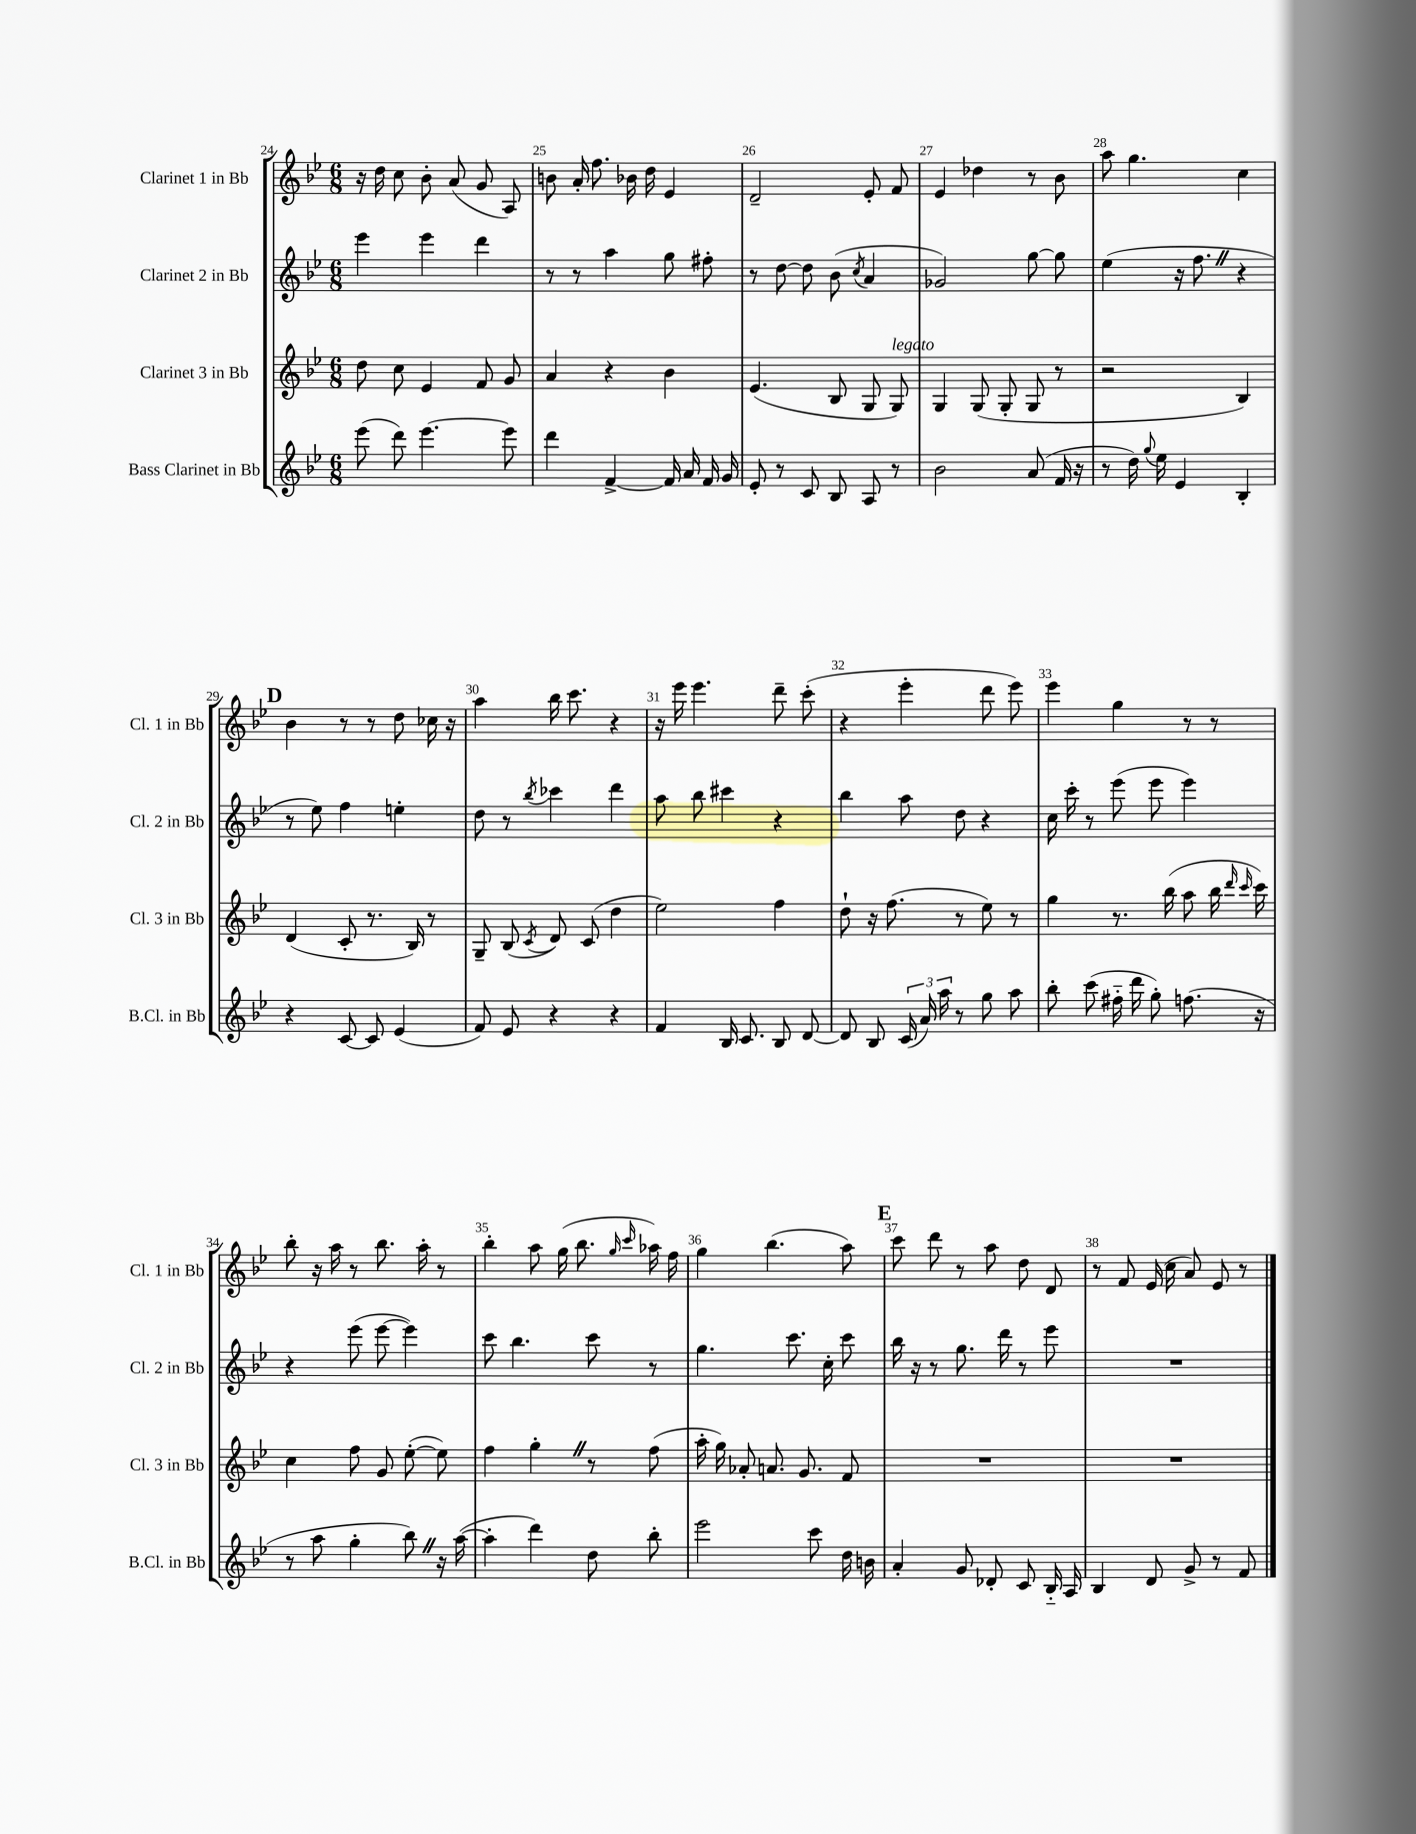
<<
\new StaffGroup <<
\new Staff = "s0" \with { instrumentName = "Clarinet 1 in Bb" shortInstrumentName = "Cl. 1 in Bb" } {
    \clef treble \key bes \major \numericTimeSignature \time 6/8
    \autoBeamOff r16 d''16 c''8 bes'8-. a'8( g'8 a8) |
    b'8 a'16-. f''8. bes'16 d''16 ees'4 |
    d'2-- ees'8-. f'8 |
    ees'4 des''4 r8 bes'8 |
    a''8 g''4. c''4 |
    \mark \markup { \bold "D" } bes'4 r8 r8 d''8 ces''16 r16 |
    a''4 bes''16 c'''8. r4 |
    r16 ees'''16 ees'''4. d'''8-- c'''8-.( |
    r4 ees'''4-. d'''8 ees'''8) |
    ees'''4 g''4 r8 r8 |
    bes''8-. r16 a''16 r8 bes''8. a''16-. r8 |
    bes''4-. a''8 g''16( bes''8. \grace { g''16 c'''16 } aes''16) f''16 |
    g''4 bes''4.( a''8) |
    \mark \markup { \bold "E" } c'''8 d'''8 r8 a''8 d''8 d'8 |
    r8 f'8 ees'16( c''16 a'8) ees'8 r8 \bar "|." |
}
\new Staff = "s1" \with { instrumentName = "Clarinet 2 in Bb" shortInstrumentName = "Cl. 2 in Bb" } {
    \clef treble \key bes \major \numericTimeSignature \time 6/8
    \autoBeamOff ees'''4 ees'''4 d'''4 |
    r8 r8 a''4 g''8 fis''8-. |
    r8 d''8~ d''8 bes'8( \acciaccatura { c''8 } a'4 |
    ges'2) g''8~ g''8 |
    ees''4( r16 f''8. \once \override BreathingSign.text = \markup { \musicglyph "scripts.caesura.straight" } \breathe r4 |
    \mark \markup { \bold "D" } r8 ees''8) f''4 e''4-. |
    d''8 r8 \acciaccatura { bes''8 } ces'''4 d'''4 |
    a''8 bes''8 cis'''4 r4 |
    bes''4 a''8 d''8 r4 |
    c''16 c'''16-. r8 ees'''8( ees'''8 ees'''4) |
    r4 ees'''8( ees'''8~ ees'''4) |
    c'''8 bes''4. c'''8 r8 |
    g''4. c'''8. c''16-. c'''8 |
    \mark \markup { \bold "E" } bes''16 r16 r8 g''8. d'''16 r8 ees'''8 |
    R2. \bar "|." |
}
\new Staff = "s2" \with { instrumentName = "Clarinet 3 in Bb" shortInstrumentName = "Cl. 3 in Bb" } {
    \clef treble \key bes \major \numericTimeSignature \time 6/8
    \autoBeamOff d''8 c''8 ees'4 f'8 g'8 |
    a'4 r4 bes'4 |
    ees'4.( bes8 g8 g8^\markup { \italic "legato" }) |
    g4 g8( g8-. g8 r8 |
    r2 bes4) |
    \mark \markup { \bold "D" } d'4( c'8-. r8. bes16) r8 |
    g8-- bes8( \acciaccatura { c'8 } d'8) c'8( d''4 |
    ees''2) f''4 |
    d''8-! r16 f''8.( r8 ees''8) r8 |
    g''4 r8. bes''16( a''8 bes''16 \grace { d'''16 c'''16 } c'''16) |
    c''4 f''8 g'8 ees''8~-.( ees''8) |
    f''4 g''4-. \once \override BreathingSign.text = \markup { \musicglyph "scripts.caesura.straight" } \breathe r8 f''8( |
    a''16-. g''16) aes'8-. a'8. g'8. f'8 |
    \mark \markup { \bold "E" } R2. |
    R2. \bar "|." |
}
\new Staff = "s3" \with { instrumentName = "Bass Clarinet in Bb" shortInstrumentName = "B.Cl. in Bb" } {
    \clef treble \key bes \major \numericTimeSignature \time 6/8
    \autoBeamOff ees'''8( d'''8) ees'''4.~ ees'''8 |
    d'''4 f'4~-> f'16 a'16 f'16 g'16 |
    ees'8-. r8 c'8 bes8 a8 r8 |
    bes'2 a'8( f'16 r16 |
    r8 d''16) \appoggiatura { g''8 } ees''16 ees'4 bes4-. |
    \mark \markup { \bold "D" } r4 c'8~ c'8 ees'4( |
    f'8) ees'8 r4 r4 |
    f'4 bes16 c'8. bes8 d'8~ |
    d'8 bes8 \tuplet 3/2 { c'16( a'16) a''16 } r8 g''8 a''8 |
    bes''8-. c'''8( fis''16-_ d'''16 g''8-.) f''8.( r16 |
    r8 a''8 g''4-. bes''8) \once \override BreathingSign.text = \markup { \musicglyph "scripts.caesura.straight" } \breathe r16 a''16~( |
    a''4-. d'''4) d''8 bes''8-. |
    ees'''2 c'''8 d''16 b'16 |
    \mark \markup { \bold "E" } a'4-. g'8 des'8-. c'8 bes16-_ a16 |
    bes4 d'8 g'8-> r8 f'8 \bar "|." |
}
>>
>>
\layout { \context { \Score currentBarNumber = #24 \override BarNumber.break-visibility = ##(#f #t #t) barNumberVisibility = #all-bar-numbers-visible } }
